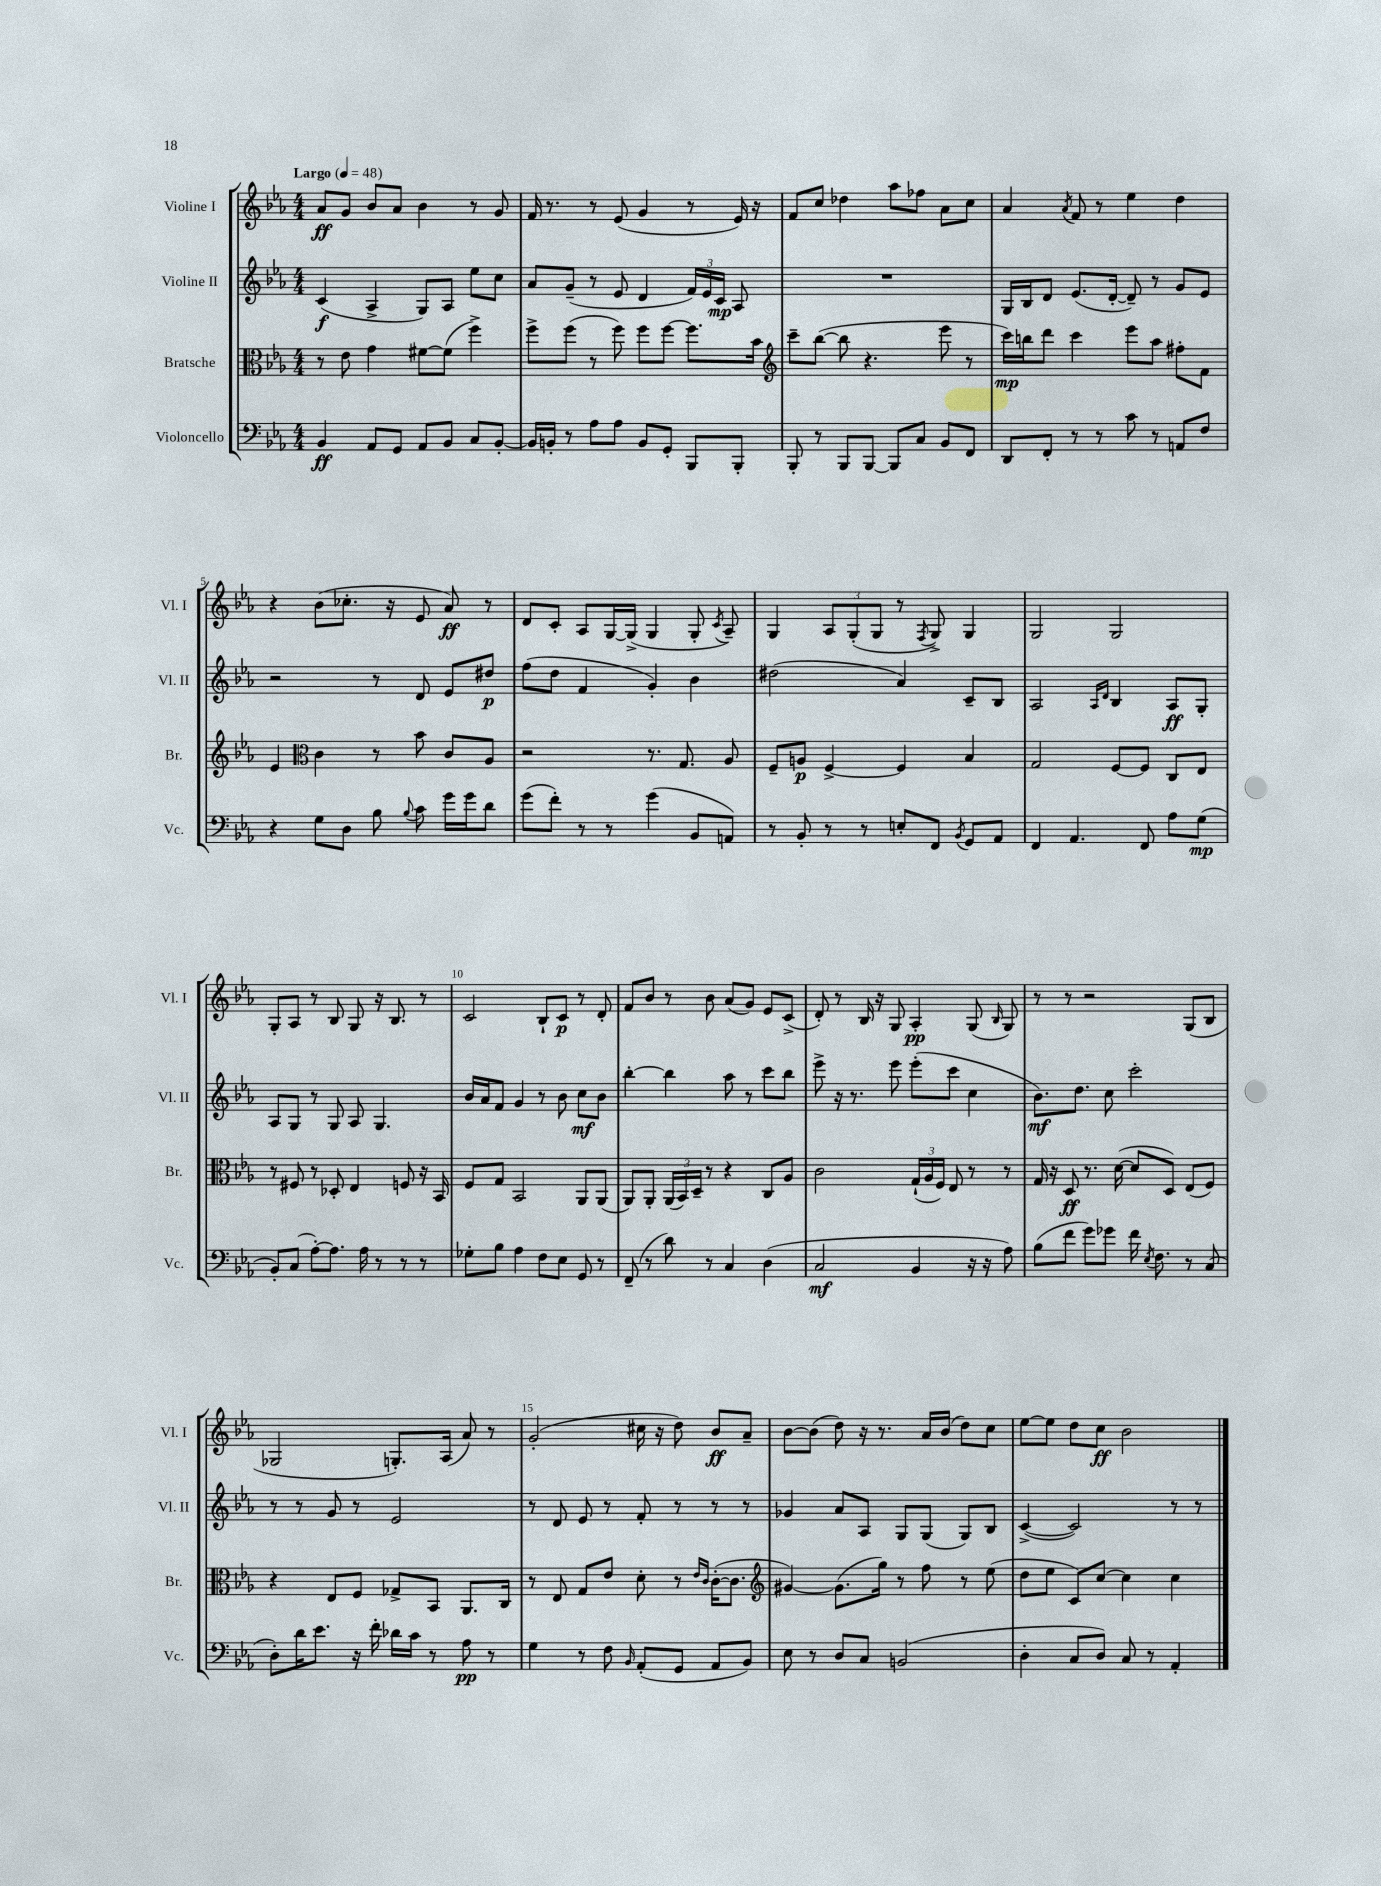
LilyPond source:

<<
\new StaffGroup <<
\new Staff = "s0" \with { instrumentName = "Violine I" shortInstrumentName = "Vl. I" } {
    \clef treble \key ees \major \numericTimeSignature \time 4/4 \tempo "Largo" 4 = 48
    \autoBeamOff aes'8[\ff g'8] bes'8[ aes'8] bes'4 r8 g'8 |
    f'16 r8. r8 ees'8( g'4 r8 ees'16) r16 |
    f'8[ c''8] des''4 aes''8[ fes''8] aes'8[ c''8] |
    aes'4 \acciaccatura { aes'8 } f'8 r8 ees''4 d''4 |
    r4 bes'8[( ces''8.]-. r16 ees'8 aes'8\ff) r8 |
    d'8[ c'8]-. aes8[ g16~ g16]->( g4 g8-. \acciaccatura { c'8 } aes8--) |
    g4 \tuplet 3/2 { aes8[ g8-.( g8] } r8 \acciaccatura { f8 } g8->) g4 |
    g2 g2 |
    g8[-. aes8] r8 bes8 g8 r16 bes8. r8 |
    c'2 bes8[-! c'8]\p r8 d'8-. |
    f'8[ bes'8] r8 bes'8 aes'8[( g'8]) ees'8[ c'8]->( |
    d'8-.) r8 bes16 r16 g8 aes4-.\pp g8( \grace { bes16 } g8) |
    r8 r8 r2 g8[( bes8] |
    ges2 g8.[-.) aes16]( aes'8) r8 |
    g'2-.( cis''16 r16 d''8) bes'8[\ff aes'8]-- |
    bes'8[~ bes'8]( d''8) r16 r8. aes'16[ bes'16]( d''8[) c''8] |
    ees''8[~ ees''8] d''8[ c''8]\ff bes'2 \bar "|." |
}
\new Staff = "s1" \with { instrumentName = "Violine II" shortInstrumentName = "Vl. II" } {
    \clef treble \key ees \major \numericTimeSignature \time 4/4
    \autoBeamOff c'4\f( aes4-> g8[) aes8] ees''8[ c''8] |
    aes'8[ g'8]--( r8 ees'8 d'4 \tuplet 3/2 { f'16[) ees'16 c'16]\mp } aes8 |
    R1 |
    g16[ bes16 d'8] ees'8.[( d'16]~-. d'8--) r8 g'8[ ees'8] |
    r2 r8 d'8 ees'8[ dis''8]\p |
    f''8[( d''8] f'4 g'4-.) bes'4 |
    dis''2( aes'4) c'8[-- bes8] |
    aes2 \grace { aes16[ d'16] } bes4 aes8[\ff g8]-. |
    aes8[ g8] r8 g8 aes8 g4. |
    bes'16[ aes'16 f'8] g'4 r8 bes'8 c''8[\mf bes'8] |
    bes''4~-. bes''4 aes''8 r8 c'''8[ bes''8] |
    ees'''8-> r16 r8. ees'''8 ees'''8[-.( c'''8] c''4 |
    bes'8.[\mf) d''8.] c''8 c'''2-. |
    r8 r8 g'8 r8 ees'2 |
    r8 d'8 ees'8 r8 f'8-. r8 r8 r8 |
    ges'4 aes'8[ aes8] g8[ g8]( g8[) bes8] |
    c'4~->( c'2) r8 r8 \bar "|." |
}
\new Staff = "s2" \with { instrumentName = "Bratsche" shortInstrumentName = "Br." } {
    \clef alto \key ees \major \numericTimeSignature \time 4/4
    \autoBeamOff r8 ees'8 g'4 fis'8[~ fis'8]( f''4->) |
    f''8[-> f''8]( r8 f''8) f''8[ f''8]~ f''8.[ bes'16] |
    \clef treble c'''8[-- bes''8]~( bes''8 r4. ees'''8 r8 |
    c'''16[\mp) b''16 d'''8] c'''4 ees'''8[ aes''8] fis''8[-. f'8] |
    ees'4 \clef alto c'4 r8 bes'8 c'8[ aes8] |
    r2 r8. g8. aes8 |
    f8[-- a8]\p f4~-> f4 bes4 |
    g2 f8[~ f8] c8[ ees8] |
    r8 fis8 r8 des8-. ees4 f8 r16 bes,16 |
    f8[ g8] bes,2 aes,8[ aes,8]( |
    aes,8[) aes,8]-. \tuplet 3/2 { aes,16[( bes,16) d16]-- } r8 r4 c8[ aes8] |
    c'2 \tuplet 3/2 { g16[-!( aes16 f16]) } ees8 r8 r8 |
    g16 r16 d8\ff r8. d'16~( d'8[ d8]) ees8[( f8]) |
    r4 ees8[ f8] ges8[-> bes,8] aes,8.[ c16] |
    r8 ees8 g8[ ees'8] d'8-. r8 \grace { ees'16[ c'16] } c'16[~-.( c'8.] |
    \clef treble gis'4~) gis'8.[( g''16]) r8 f''8 r8 ees''8( |
    d''8[ ees''8] c'8[) c''8]~ c''4 c''4 \bar "|." |
}
\new Staff = "s3" \with { instrumentName = "Violoncello" shortInstrumentName = "Vc." } {
    \clef bass \key ees \major \numericTimeSignature \time 4/4
    \autoBeamOff bes,4\ff aes,8[ g,8] aes,8[ bes,8] c8[ bes,8]~-. |
    bes,16[ b,16]-. r8 aes8[ aes8] b,8[ g,8]-. bes,,8[ bes,,8]-. |
    bes,,8-. r8 bes,,8[ bes,,8]~ bes,,8[ c8] bes,8[ f,8] |
    d,8[ f,8]-. r8 r8 c'8 r8 a,8[ f8] |
    r4 g8[ d8] bes8 \appoggiatura { bes8 } c'8 g'16[ g'16 d'8] |
    g'8[( f'8]-.) r8 r8 g'4( bes,8[ a,8]) |
    r8 bes,8-. r8 r8 e8[-. f,8] \acciaccatura { bes,8 } g,8[ aes,8] |
    f,4 aes,4. f,8 aes8[ g8]\mp( |
    bes,8[-.) c8]( aes8[~-.) aes8.] aes16 r8 r8 r8 |
    ges8[-. bes8] aes4 f8[ ees8] g,8 r8 |
    f,8--( r8 d'8) r8 c4 d4( |
    c2\mf bes,4 r16 r16 aes8) |
    bes8[( f'8] g'8[) ges'8] f'16 \acciaccatura { ees8 } f8. r8 c8( |
    d8[-.) d'16 ees'8.] r16 f'16-. des'16[ c'16] r8 aes8\pp r8 |
    g4 r8 f8 \grace { bes,16 } aes,8[-.( g,8] aes,8[ bes,8]) |
    ees8 r8 d8[ c8] b,2( |
    d4-. c8[ d8]) c8 r8 aes,4-. \bar "|." |
}
>>
>>
\layout { \context { \Score \override BarNumber.break-visibility = ##(#f #t #t) barNumberVisibility = #(every-nth-bar-number-visible 5) } }
